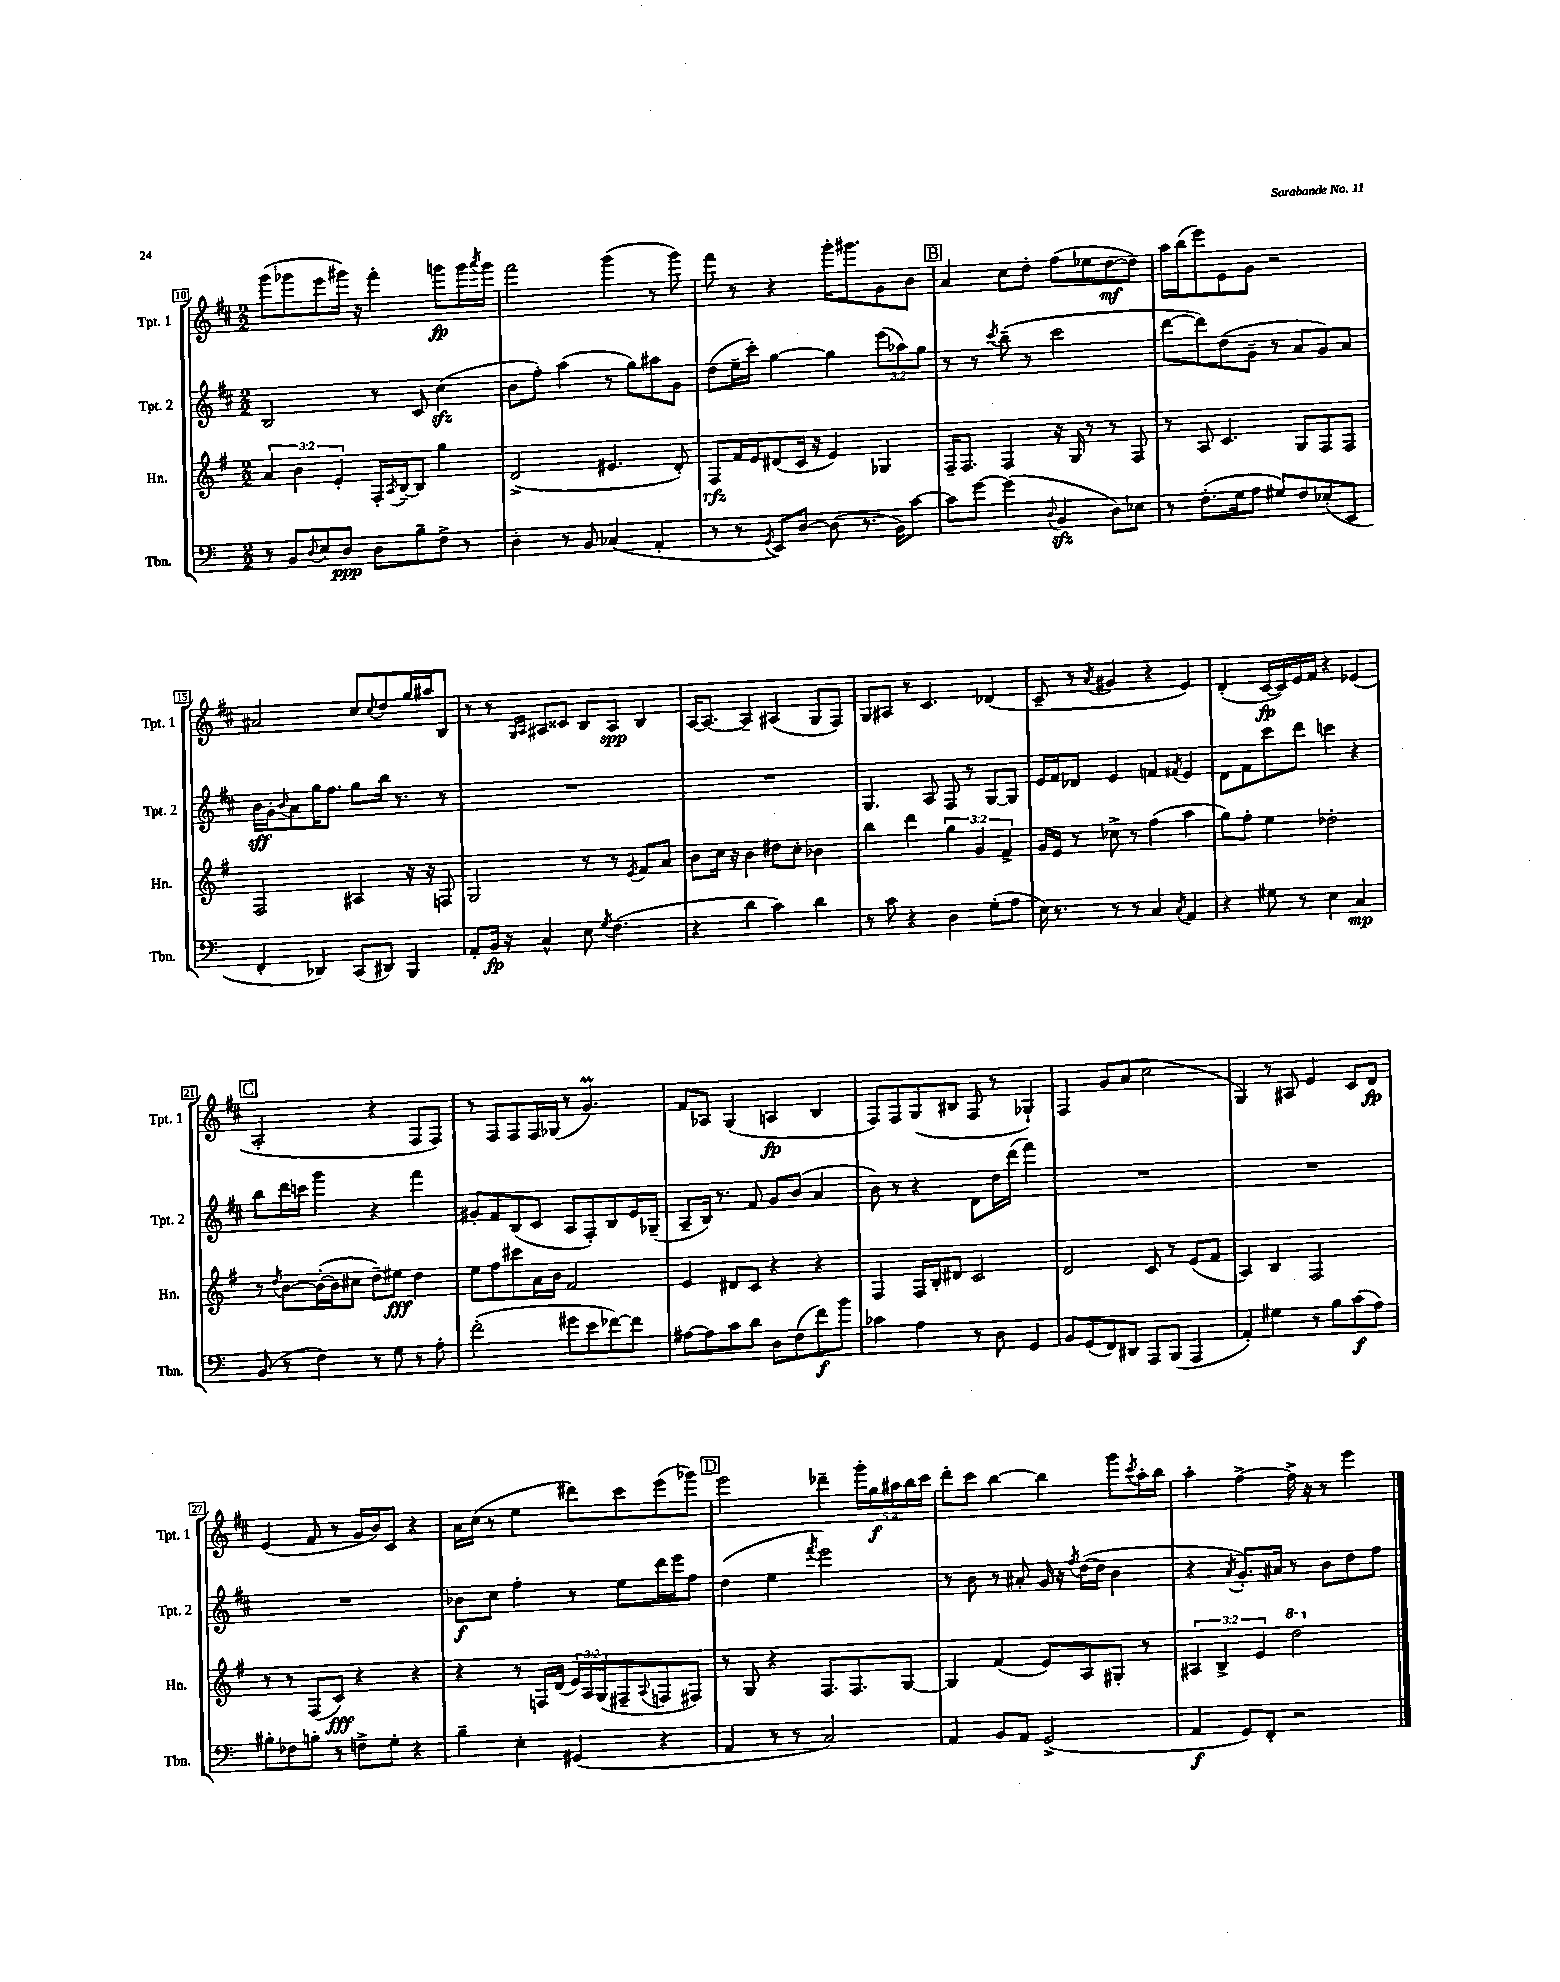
<<
\new StaffGroup <<
\new Staff = "s0" \with { instrumentName = "Tpt. 1" shortInstrumentName = "Tpt. 1" } {
    \clef treble \key d \major \numericTimeSignature \time 2/2 \override Staff.TupletNumber.text = #tuplet-number::calc-fraction-text
    g'''8( ges'''8 e'''8 gis'''16) r16 fis'''4-. g'''8\fp g'''16 \acciaccatura { a'''8 } g'''16 |
    fis'''2 g'''4( r8 g'''8) |
    fis'''8 r8 r4 g'''16-. gis'''8. g'8 b'8 |
    \mark \markup { \box "B" } a'4 cis''8 d''8-. fis''8( ees''8 d''8~\mf d''8) |
    a''16 b''16( e'''8) e'8 g'8 r2 |
    ais'2 cis''8 \appoggiatura { cis''8 } d''8 g''16 ais''16 b8 |
    r8 r8 \grace { g16 a16 } ais8 cisis'8 b8 ais8\spp b4 |
    a16~ a8.~ a4-- ais4( g8 fis8) |
    g8 ais8 r8 cis'4. des'4( |
    cis'8-- r8 \acciaccatura { a'8 } gis'4 r4 e'4) |
    d'4-.( cis'16~\fp cis'16) e'16 fis'16 r4 ees'4( |
    \mark \markup { \box "C" } a2-. r4 fis8 fis8) |
    r8 fis8 fis8 fis16 ges16( r8 g'4.\prall) |
    fis'8 aes8 g4( a4\fp b4 |
    fis8) fis8 g8( bis8 fis8 r8 ges4-!) |
    fis4 g'8 a'8( cis''2 |
    g4) r8 ais8 e'4 cis'8 d'8\fp |
    e'4( fis'8 r8 g'16 b'16) cis'8 r4 |
    a'16 cis''16( r8 e''4 dis'''8) cis'''8 e'''8( ges'''8) |
    \mark \markup { \box "D" } e'''2 des'''4-- \tuplet 5/4 { g'''16-. g''16\f ais''16 b''16 cis'''16 } |
    d'''8-. cis'''8 b''4~ b''4 g'''8 \acciaccatura { cis'''8 } a''16-. b''16 |
    a''4-. fis''4~-> fis''16-> r16 r8 e'''4 \bar "|." |
}
\new Staff = "s1" \with { instrumentName = "Tpt. 2" shortInstrumentName = "Tpt. 2" } {
    \clef treble \key d \major \numericTimeSignature \time 2/2 \override Staff.TupletNumber.text = #tuplet-number::calc-fraction-text
    b2 r8 cis'8 cis''4\sfz( |
    b'8 fis''8-.) a''4( r8 g''8) ais''8 g'8 |
    d''8( e''16-- cis'''16-.) g''4~ g''4 \tuplet 3/2 { e'''8( aes''8) g''8 } |
    \mark \markup { \box "B" } r8 r8 \acciaccatura { cis'''8 } b''8--( r8 cis'''2 |
    d'''8~ d'''8) d''8( g'8-- r8 a'8 g'8) a'8 |
    b'16\sff g'16-. \appoggiatura { b'8 } a'8 g''16 fis''8. g''8 b''16 r8. r8 |
    R1 |
    R1 |
    g4. a8 fis8 r8 g8~ g8 |
    e'16 fis'16 des'8 e'4 f'4 \acciaccatura { fis'8 } e'4 |
    d'8 fis'8 cis'''8 d'''8 c'''4 r4 |
    \mark \markup { \box "C" } b''8 d'''16 c'''16 g'''4 r4 fis'''4 |
    gis'8-. fis'8 b8( cis'8 a8 fis8-.) b8 e'16 ges16--( |
    a8-- b16) r8. fis'8 g'8 b'8( a'4 |
    b'8) r8 r4 d'8 d''16 d'''16( fis'''4) |
    R1 |
    R1 |
    R1 |
    bes'8\f cis''8 fis''4-. r8 e''8 d'''16 e'''16 fis''8 |
    \mark \markup { \box "D" } d''4( e''4 \acciaccatura { fis'''8 } e'''2) |
    r8 b'8 r8 ais'8-. g'16 r16 \acciaccatura { fis''8 } d''16~( d''16 b'4 |
    r4 \acciaccatura { a'8 } g'8.-.) ais'16 r8 b'8 d''8 fis''8 \bar "|." |
}
\new Staff = "s2" \with { instrumentName = "Hn." shortInstrumentName = "Hn." } {
    \clef treble \key g \major \numericTimeSignature \time 2/2 \override Staff.TupletNumber.text = #tuplet-number::calc-fraction-text
    \tuplet 3/2 { a'4 b'4 e'4-. } fis16-. \acciaccatura { a8 } b16~-- b8 g''4 |
    d'2->( eis'4. d'8-.) |
    fis8\rfz fis'16 e'16 dis'8( c'16 r16 e'4) ges4 |
    \mark \markup { \box "B" } fis16-- fis8. fis4 r16 g16 r8 r8 fis8 |
    r8 a8 c'4. g8 fis8 fis8 |
    fis2 ais4 r16 r16 f8 |
    g2 r8 r8 \acciaccatura { e'8 } fis'8 a'8 |
    b'8 c''16 r16 b'4 dis''8 c''8-. bes'4 |
    b''4 d'''4 \tuplet 3/2 { g''4 g'4 fis'4-> } |
    g'16 e'16 r8 ces''8-> r8 fis''4( a''4 |
    g''8) fis''8-. e''4 des''2-. |
    \mark \markup { \box "C" } r8 \acciaccatura { d''8 } b'8~ b'16~-.( b'16 cis''8 d''8--) eis''8\fff d''4 |
    e''8 fis''8 cis'''8 a'16 b'16 fis'2 |
    e'4 dis'8 c'8 r4 r4 |
    fis4 fis16 b16-. dis'8 c'2 |
    d'2 c'8 r8 e'8( fis'8 |
    a4) b4 fis2 |
    r8 r8 fis8( c'8\fff) r4 r4 |
    r4 r8 f16 d'16( \tuplet 3/2 { e'16) a16 g16( } fis8-- \appoggiatura { a8 } f8 fis8) |
    \mark \markup { \box "D" } r8 g8 r4 fis8. fis8. g8~ |
    g4 fis'4( e'8) a8 gis8-. r8 |
    \tuplet 3/2 { ais4 b4-> e'4 } \ottava #1 d'''2 \ottava #0 \bar "|." |
}
\new Staff = "s3" \with { instrumentName = "Tbn." shortInstrumentName = "Tbn." } {
    \clef bass \key c \major \numericTimeSignature \time 2/2
    r8 b,8 \appoggiatura { d8 } e8 d8\ppp d8 b8-- f8-> r8 |
    d4-. r8 b,8 ces4( a,4-. |
    r8 r8 \acciaccatura { g,8 } e,8) d8~ d8( r8. b,16) c'8~ |
    \mark \markup { \box "B" } c'8 g'8~ g'4( \appoggiatura { d8 } b,4\sfz d8) ees8 |
    r8 f8.-.( g16 a8 gis8) f8 ees8-.( e,8 |
    f,4-. des,4) c,8( dis,8) b,,4 |
    a,8-. b,16\fp r16 c4-^ e8 \acciaccatura { g8 } f4.( |
    r4 d'4 c'4) d'4 |
    r8 c'8 r4 d4 g8-.( a8 |
    e16) r8. r8 r8 c4 \acciaccatura { c8 } a,4 |
    r4 gis8 r8 e4 c4\mp |
    \mark \markup { \box "C" } b,8( r8 f4) r8 g8 r8 a8-. |
    f'2-.( gis'8 e'8 fes'8~) fes'8 |
    ais8~ ais8 c'8 d'8 d8 f8( f'8\f) b'8 |
    ces'4 a4 r8 d8 g,4 |
    b,8 g,8( f,8) dis,8 a,,8 b,,8( a,,4 |
    a,4-.) gis4 r8 b8 c'8\f( a8) |
    bis8-. fes8 b8-. r8 f8-> g8-. r4 |
    b4-- e4-. gis,4( r4 |
    \mark \markup { \box "D" } a,4 r8 r8 c2) |
    a,4 b,8 a,8 g,2->( |
    a,4\f g,8) f,8-. r2 \bar "|." |
}
>>
>>
\layout { \context { \Score currentBarNumber = #10 \override BarNumber.stencil = #(make-stencil-boxer 0.1 0.3 ly:text-interface::print) } }
